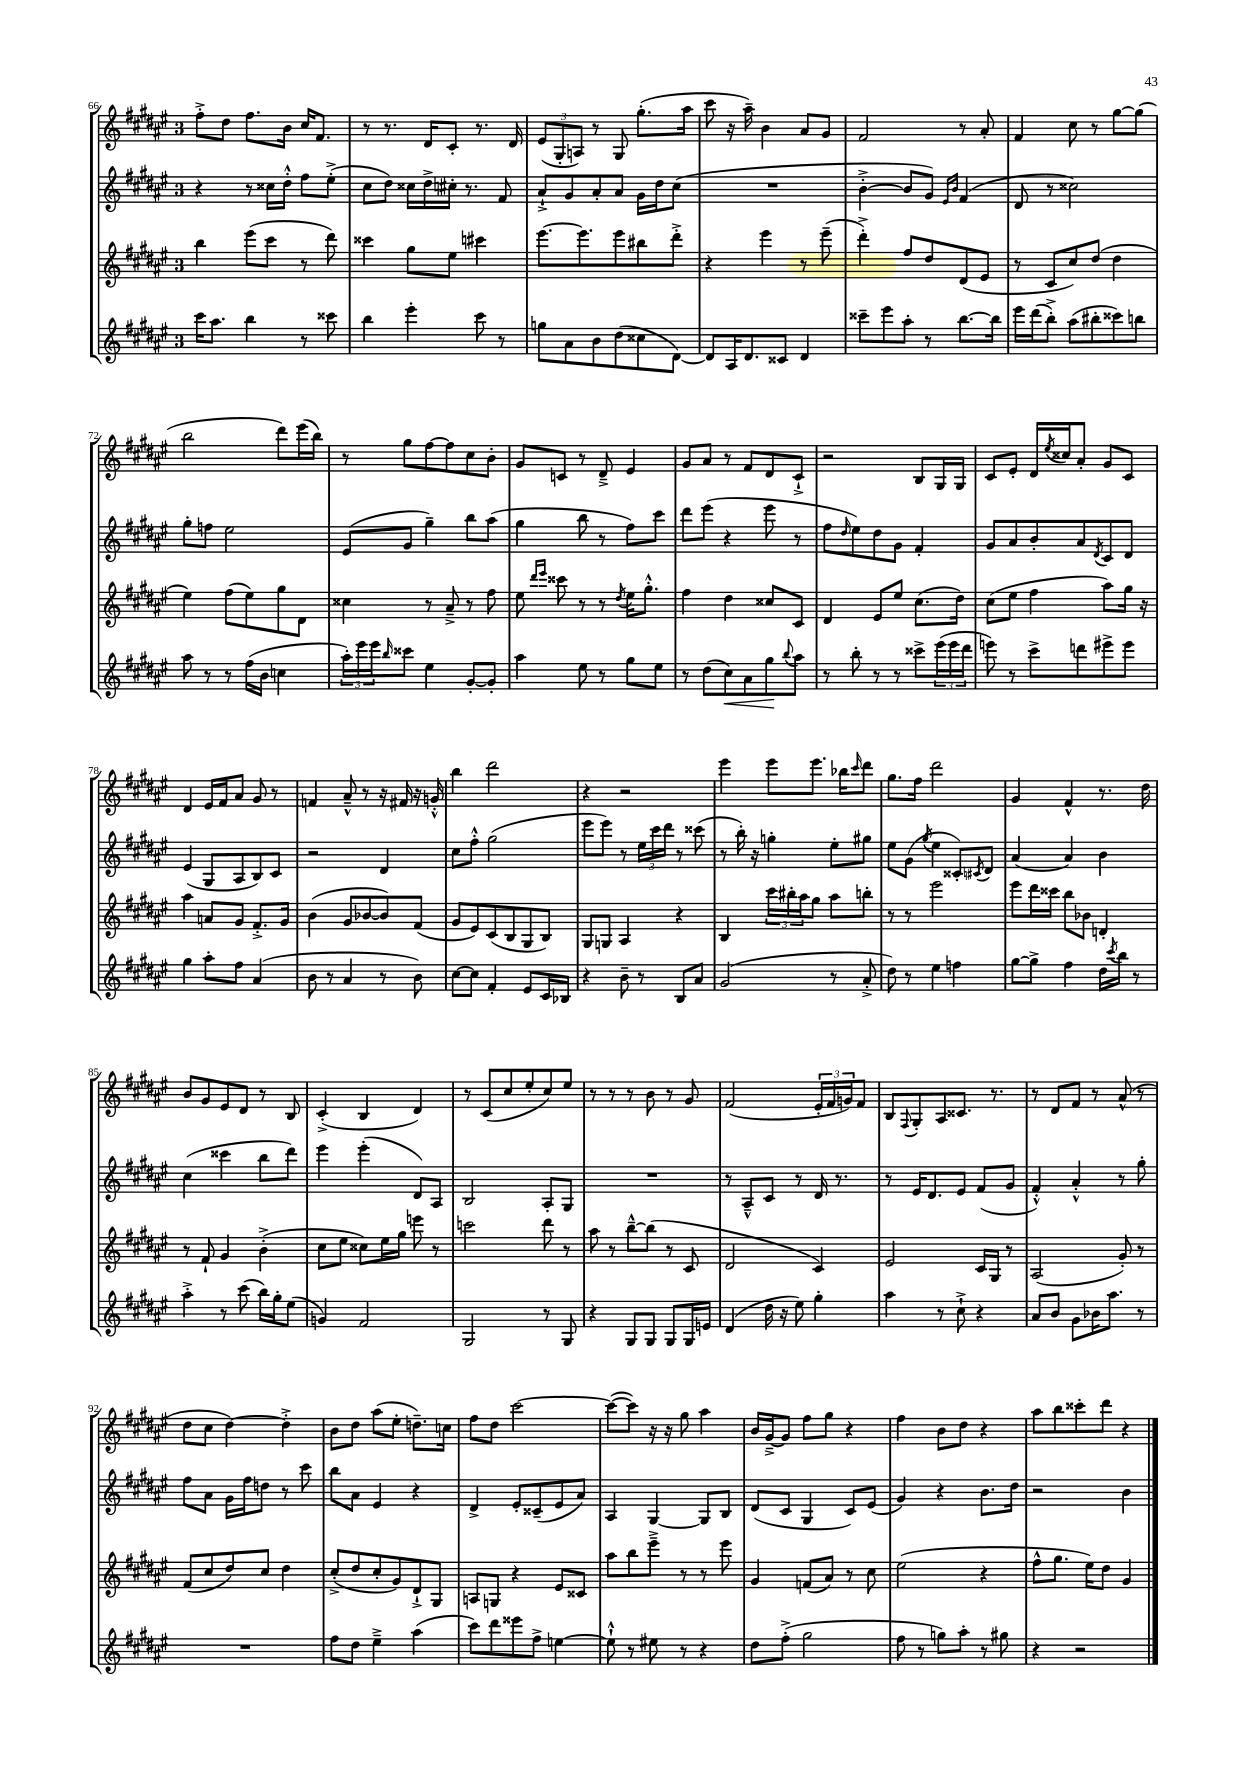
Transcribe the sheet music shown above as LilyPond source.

<<
\new StaffGroup <<
\new Staff = "s0" {
    \clef treble \key fis \major \once \override Staff.TimeSignature.style = #'single-digit \time 3/4
    fis''8-.-> dis''8 fis''8. b'16 cis''16 fis'8. |
    r8 r8. dis'16 cis'8-. r8. dis'16 |
    \tuplet 3/2 { eis'8( gis8-. a8) } r8 gis8 gis''8.-.( ais''16 |
    cis'''8 r16 ais''16--) b'4 ais'8 gis'8 |
    fis'2 r8 ais'8-. |
    fis'4 cis''8 r8 gis''8~ gis''8( |
    b''2 dis'''8) eis'''16( b''16) |
    r8 gis''8 fis''8~ fis''8 cis''8 b'8-. |
    gis'8 c'8 r8 dis'8---> eis'4 |
    gis'8 ais'8 r8 fis'8 dis'8 cis'8-!-> |
    r2 b8 gis16 gis16 |
    cis'8 eis'8-. dis'16 \acciaccatura { eis''8 } cisis''16 ais'8-. gis'8 cis'8 |
    dis'4 eis'16 fis'16 ais'8 gis'8 r8 |
    f'4 ais'8---^ r8 r16 fis'16 r16 g'16-.-^ |
    b''4 dis'''2 |
    r4 r2 |
    eis'''4 eis'''8 eis'''8. bes''16 \grace { cis'''16 } dis'''8 |
    gis''8. fis''16 dis'''2 |
    gis'4 fis'4-^ r8. dis''16 |
    b'8 gis'8 eis'8 dis'8 r8 b8 |
    cis'4-.->( b4 dis'4) |
    r8 cis'8( cis''8 eis''8-. cis''8) eis''8 |
    r8 r8 r8 b'8 r8 gis'8 |
    fis'2( \tuplet 3/2 { eis'16-. fis'16 g'16) } fis'8 |
    b8 \appoggiatura { fis8 } gis8-. ais8 cisis'8. r8. |
    r8 dis'8 fis'8 r8 ais'8-^( r8 |
    dis''8 cis''8 dis''4~) dis''4-.-> |
    b'8 dis''8 ais''8( eis''8-. d''8.--) c''16 |
    fis''8 dis''8 cis'''2~ |
    cis'''8~( cis'''8) r16 r16 gis''8 ais''4 |
    b'16 gis'16~---> gis'8 fis''8 gis''8 r4 |
    fis''4 b'8 dis''8 r4 |
    ais''8 b''8 cisis'''8-. dis'''8 r4 \bar "|." |
}
\new Staff = "s1" {
    \clef treble \key fis \major \once \override Staff.TimeSignature.style = #'single-digit \time 3/4
    r4 r8 cisis''16 dis''16-.-^ fis''8 eis''8-.->( |
    cis''8 dis''8) cisis''16 dis''16-> cis''16-. r8. fis'8 |
    ais'8-!-> gis'8 ais'8-. ais'8 gis'16 dis''16 cis''8( |
    R2. |
    b'4~-.-> b'8 gis'8) \grace { eis'16 b'16 } fis'4( |
    dis'8 r8 cisis''2) |
    gis''8-. f''8 eis''2 |
    eis'8( gis'8 gis''4--) b''8 ais''8( |
    gis''4 b''8 r8 fis''8) cis'''8 |
    dis'''8 eis'''8( r4 eis'''8 r8 |
    fis''8 \grace { dis''16 } eis''8) dis''8 gis'8 fis'4-. |
    gis'8 ais'8 b'8-. ais'8 \acciaccatura { dis'8 } cis'8 dis'8 |
    eis'4( gis8 ais8 b8) cis'8 |
    r2 dis'4 |
    cis''8 fis''8-.-^ gis''2( |
    eis'''8 eis'''8) r8 \tuplet 3/2 { eis''16 cis'''16 dis'''16 } r8 cisis'''8( |
    r8 b''16-.) r16 g''4-. eis''8-. gis''8 |
    eis''8 gis'8( \acciaccatura { gis''8 } eis''4 cisis'8-.) \acciaccatura { cis'8 } dis'8 |
    ais'4( ais'4) b'4 |
    cis''4( cisis'''4 b''8 dis'''8) |
    eis'''4 eis'''4-.( dis'8) ais8 |
    b2 ais8-. gis8 |
    R2. |
    r8 ais8---^ cis'8 r8 dis'16 r8. |
    r8 eis'16 dis'8. eis'8 fis'8( gis'8 |
    fis'4-.-^) ais'4-.-^ r8 gis''8-. |
    fis''8 ais'8 gis'16 fis''16 d''8 r8 cis'''8 |
    b''8 ais'8 eis'4 r4 |
    dis'4-> eis'8-. cisis'8--( eis'8 ais'8) |
    ais4 gis4~ gis8 b8 |
    dis'8( cis'8 gis4 cis'8) eis'8( |
    gis'4) r4 b'8. dis''16 |
    r2 b'4 \bar "|." |
}
\new Staff = "s2" {
    \clef treble \key fis \major \once \override Staff.TimeSignature.style = #'single-digit \time 3/4
    b''4 eis'''8( cis'''8 r8 dis'''8) |
    cisis'''4 gis''8 eis''8 cis'''4 |
    eis'''8.~ eis'''8. eis'''8 bis''8 dis'''8-.-> |
    r4 eis'''4 r8 eis'''8--( |
    dis'''4-.->) fis''8 dis''8 dis'8( eis'8 |
    r8 cis'8 cis''8) dis''8( dis''4 |
    eis''4) fis''8( eis''8) gis''8 dis'8 |
    cisis''4 r8 ais'8---> r8 fis''8 |
    eis''8 \grace { dis'''16 eis'''16 } cisis'''8 r8 r8 \acciaccatura { dis''8 } eis''16 gis''8.-.-^ |
    fis''4 dis''4 cisis''8 cis'8 |
    dis'4 eis'8 eis''8 cis''8.( dis''16) |
    cis''8( eis''8 fis''4 ais''8) gis''16 r16 |
    ais''4 a'8 gis'8 fis'8.-.-> gis'16 |
    b'4( gis'8 bes'8~ bes'8) fis'8( |
    gis'8 eis'8) cis'8( b8 gis8 b8) |
    gis8 g8 ais4 r4 |
    b4 \tuplet 3/2 { cis'''16 bis''16-. ais''16 } gis''8 ais''8 b''8-. |
    r8 r8 eis'''2 |
    eis'''8 dis'''16 cisis'''16 b''8 bes'8 d'4-. |
    r8 fis'8-! gis'4 b'4-.->( |
    cis''8 eis''8 cisis''8) eis''16 gis''16 e'''8 r8 |
    c'''2 dis'''8 r8 |
    ais''8 r8 b''8~---^ b''8( r8 cis'8 |
    dis'2 cis'4) |
    eis'2 cis'16 gis16 r8 |
    ais2( gis'8-.) r8 |
    fis'8( cis''8 dis''8) cis''8 dis''4 |
    cis''8-.->( dis''8 cis''8-. gis'8) dis'8-!-> gis8 |
    a8 g8 r4 eis'8 cisis'8 |
    ais''8 b''8 eis'''8---> r8 r8 eis'''8 |
    gis'4 f'8( ais'8) r8 cis''8 |
    eis''2( r4 |
    fis''8-^ gis''8. eis''16) dis''8 gis'4 \bar "|." |
}
\new Staff = "s3" {
    \clef treble \key fis \major \once \override Staff.TimeSignature.style = #'single-digit \time 3/4
    cis'''16 ais''8. b''4 r8 cisis'''8 |
    b''4 eis'''4-. cis'''8 r8 |
    g''8 ais'8 b'8 dis''8( cisis''8 dis'8~) |
    dis'8 ais16 dis'8. cisis'8 dis'4 |
    cisis'''8-- eis'''8 ais''8-. r8 b''8.~ b''16 |
    eis'''16 dis'''16( b''8-.->) ais''8( bis''8-. cisis'''8) b''8 |
    ais''8 r8 r8 fis''16( b'16 c''4 |
    \tuplet 3/2 { ais''16-.) eis'''16 eis'''16 } \grace { b''16 } cisis'''8 eis''4 gis'8~-. gis'8-. |
    ais''4 eis''8 r8 gis''8 eis''8 |
    r8 dis''8( cis''8\<) ais'8 gis''8\! \appoggiatura { b''8 } ais''8 |
    r8 b''8-. r8 r8 cisis'''8-> \tuplet 3/2 { eis'''16( eis'''16 dis'''16 } |
    e'''8) r8 cis'''8-> d'''8 eis'''8-> eis'''8 |
    gis''4 ais''8-. fis''8 ais'4( |
    b'8 r8 ais'4 r8 b'8) |
    cis''8~ cis''8 fis'4-. eis'8 cis'16 bes16 |
    r4 b'8-- r8 b8 ais'8 |
    gis'2( r8 ais'8-.-> |
    dis''8) r8 eis''4 f''4 |
    gis''8~ gis''8-> fis''4 dis''16 \acciaccatura { cis'''8 } b''16 r8 |
    ais''4-.-> r8 cis'''8( b''16) gis''16-. eis''8( |
    g'4) fis'2 |
    gis2 r8 gis8 |
    r4 gis8 gis8 gis8 gis16 e'16 |
    dis'4( dis''16 r16 eis''8) gis''4-. |
    ais''4 r8 cis''8-!-> r4 |
    ais'8 b'8 gis'8 bes'16 ais''8. r8 |
    R2. |
    fis''8 dis''8 eis''4---> ais''4( |
    cis'''8) dis'''8 eisis'''8 fis''8-> e''4~ |
    e''8-!-^ r8 eis''8 r8 r4 |
    dis''8 fis''8-.->( gis''2 |
    fis''8 r8 g''8) ais''8-. r8 gis''8 |
    r4 r2 \bar "|." |
}
>>
>>
\layout { \context { \Score currentBarNumber = #66 } }
